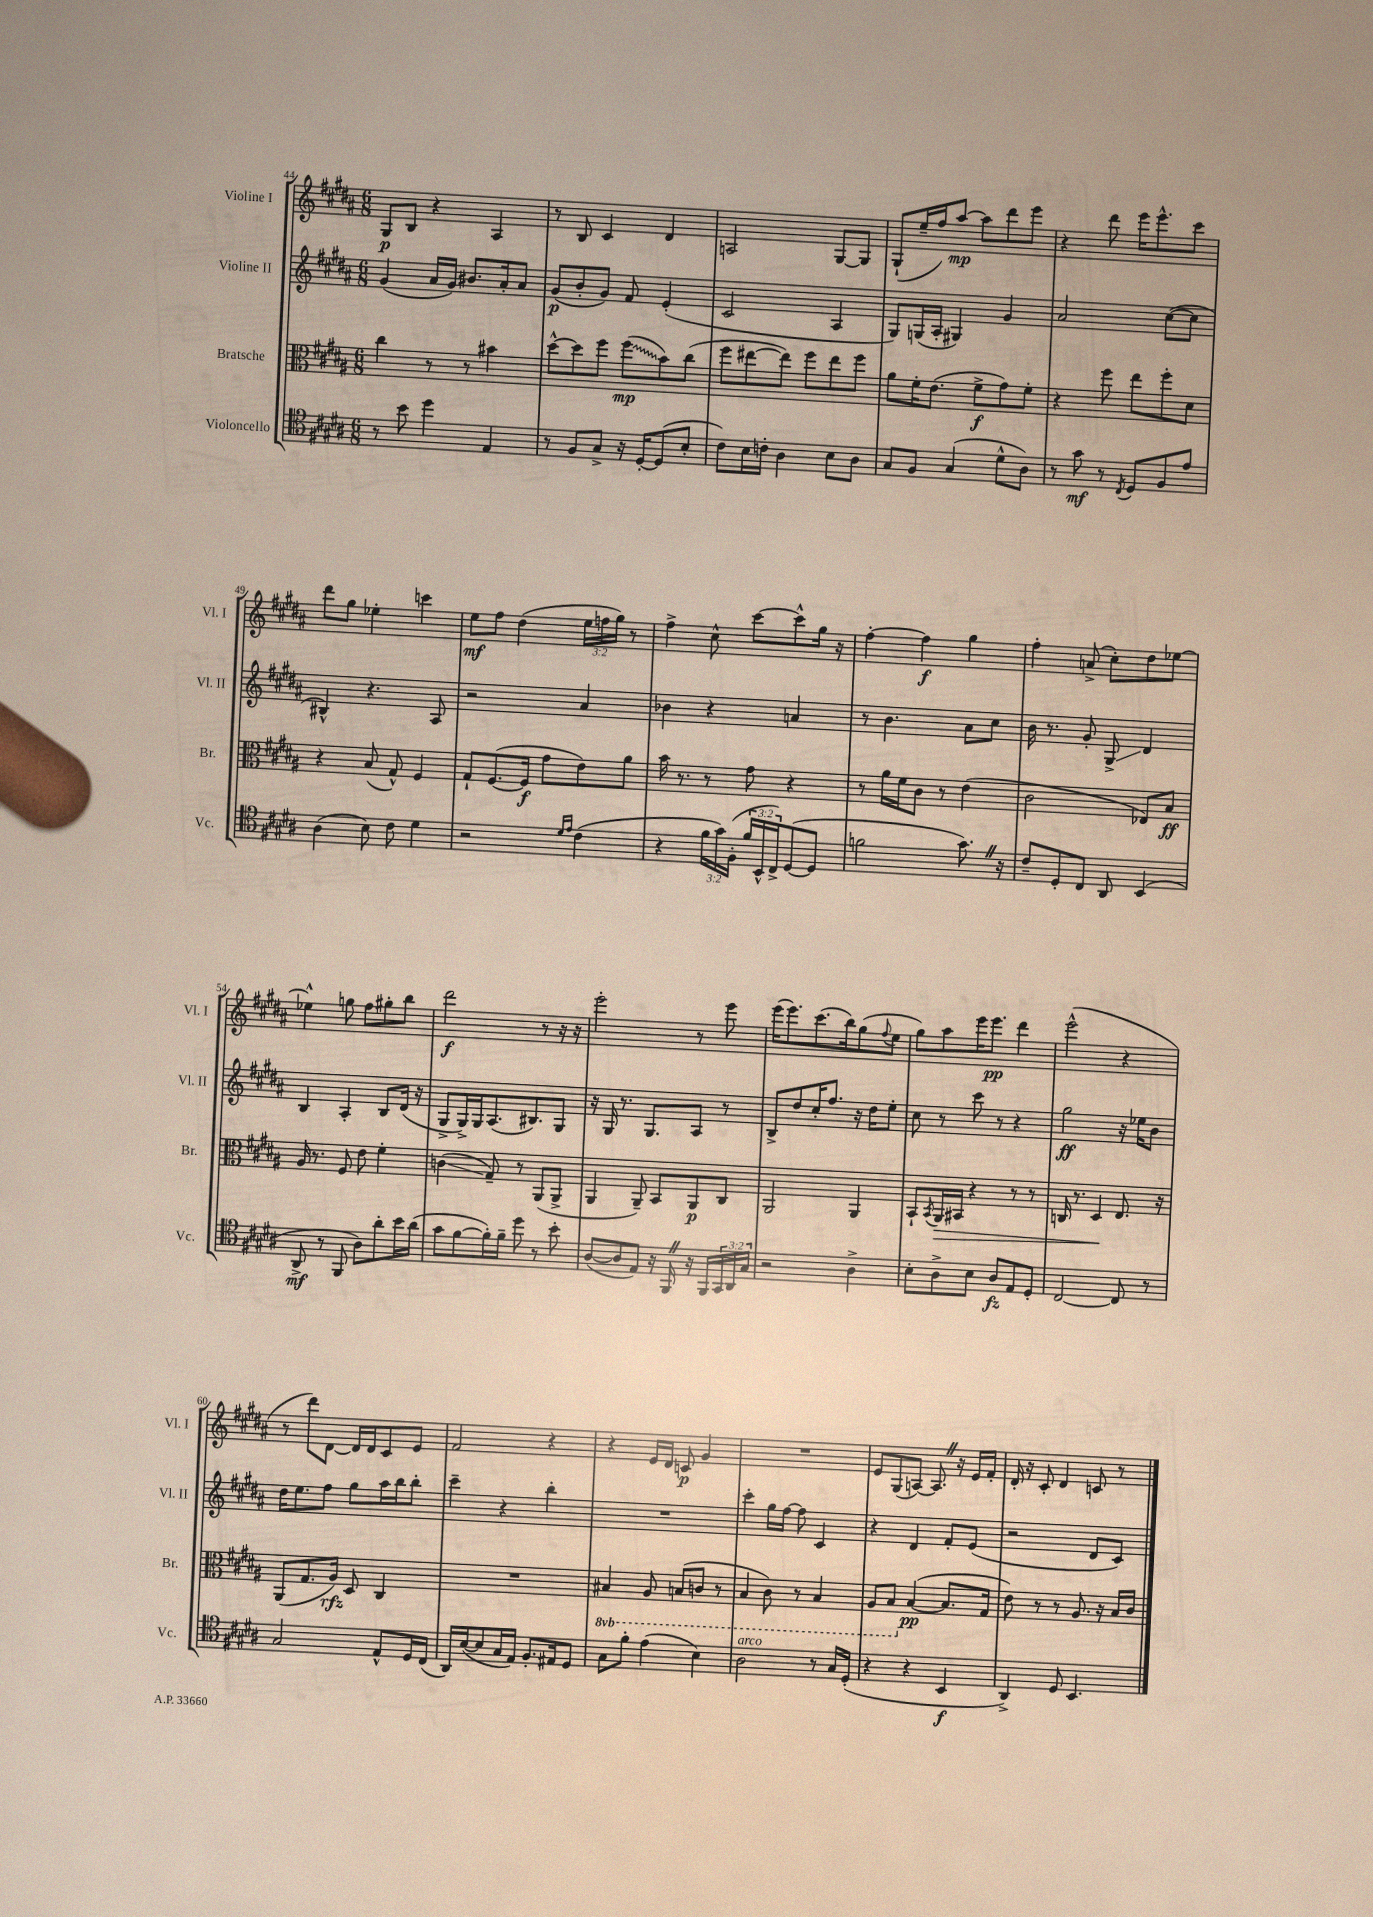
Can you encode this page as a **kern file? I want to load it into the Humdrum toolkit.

**kern	**kern	**kern	**kern
*staff4	*staff3	*staff2	*staff1
*clefC4	*clefC3	*clefG2	*clefG2
*k[f#c#g#d#a#]	*k[f#c#g#d#a#]	*k[f#c#g#d#a#]	*k[f#c#g#d#a#]
*M6/8	*M6/8	*M6/8	*M6/8
8r	4cc#	(4g#	8G#
8b	.	.	8B
4dd#	8r	16a#	4r
.	.	16g#)	.
.	8r	8.b#	.
4E	4b#	.	4A#
.	.	16a#'	.
.	.	8a#	.
=	=	=	=
8r	[8dd#^^	(8g#	8r
8F#	8dd#]	8b'	8B
8G#^	8ff#	8g#)	4c#
16r	(8ff#	8f#	.
[16D#'	.	.	.
(8D#]	8b)	(4e'	4d#
8B'	(8cc#	.	.
=	=	=	=
8c#)	8ff#	2c#	2A
16B	[8ee#	.	.
16c'	.	.	.
4A#	8ee#])	.	.
.	8ff#	.	.
8B	8ee#	4A#	[8G#
8A#	8ff#	.	8G#]
=	=	=	=
8G#	8a#	8G#)	(8G#`
8F#	16f#'	(16G	16ee~
.	(8.e	16A#'	16ff#)
(4G#	.	4G#)	[8aa#
.	8f#^	.	8aa#]
8d#^^	8g#)	4g#	8ddd#
8A#)	8f#'	.	8eee
=	=	=	=
8r	4r	2a#	4r
8g#	.	.	.
8r	8ff#	.	8ddd#
8qC#	.	.	.
8D#	8ee	.	16eee
.	.	.	8.eee^^
8F#	8ff#'	([8cc#	.
8e	8d#	8cc#]	8ccc#
=	=	=	=
(4A#	4r	4B#^^)	8ddd#
.	.	.	8gg#
8B)	(8B	4.r	4ee-'
8c#	8G#^^)	.	.
4d#	4F#	.	4ccc
.	.	8A#	.
=	=	=	=
2r	8G#`	2r	8ee
.	([8.F#	.	8ff#
.	.	.	(4dd#
.	16F#]	.	.
.	8g#	.	.
16qqd#	.	.	.
16qqe	.	.	.
(4c#	8e)	4a#	24ee
.	.	.	24ff
.	.	.	24gg#)
.	8a#	.	8r
=	=	=	=
4r	16b	4b-	4ff#^
.	8.r	.	.
24f#	8r	4r	8cc#^^
24g#)	.	.	.
(24F#'	.	.	.
24f#	8g#	.	[8ccc#
24BB^^	.	.	.
24C#^)	.	.	.
([8D#	4r	4a	8ccc#^^]
8D#]	.	.	16gg#
.	.	.	16r
=	=	=	=
2f	8r	8r	[4ff#'
.	16a#	4.b	.
.	16f#	.	.
.	8c#	.	4ff#]
.	8r	.	.
8.g#)	(4e	8a#	4gg#
.	.	8cc#	.
16r	.	.	.
=	=	=	=
8c#~	2c#	16b	4ff#'
.	.	8.r	.
8D#'	.	.	.
8C#	.	8g#'	(8a^
8AA#	.	8G#^	8cc#')
(4BB	8E-)	4d#	8dd#
.	8B	.	[8ee-
=	=	=	=
8AA#^	16A#	4B	4ee-^^]
.	8.r	.	.
8r	.	.	.
8FF#	8F#	4A#'	8gg
8A#)	8e	.	8ff#
8a#'	4f#'	8B	8gg#'
16b	.	(16d#	8bb
(16a#	.	16r	.
=	=	=	=
8g#	(4c	8G#^	2ddd#
[8f#	.	16G#^)	.
.	.	16G#	.
16f#'])	8G#~)	(8.A#	.
16f#~	.	.	.
8dd#	8r	.	.
.	.	8.B#)	.
8r	(8AA#	.	8r
8b'	8AA#^	8G#	16r
.	.	.	16r
=	=	=	=
([8A#	4AA#	16r	2eee'
.	.	16G#	.
8A#]	.	8.r	.
8E)	8AA#~)	.	.
.	.	8.G#	.
16r	8BB	.	.
16FF#	.	.	.
16r	8AA#	8A#	8r
16FF#	.	.	.
24GG#	8C#	8r	8eee
24AA#	.	.	.
24G#	.	.	.
=	=	=	=
2r	2AA#	8B^	(16eee
.	.	.	8.eee)
.	.	8dd#	.
.	.	16cc#'	(8.ccc#
.	.	8.ff#	.
.	.	.	16bb)
4A#^	4AA#	16r	(8gg#
.	.	16dd#	.
.	.	.	8qqff#
.	.	8ee'	8ee
=	=	=	=
8B'	8BB`	8cc#	8gg#)
.	8qBB	.	.
8A#^	16AA#	8r	8aa#
.	16BB#	.	.
8B	4r	8ccc#	16eee
.	.	.	8.eee
8A#	.	8r	.
8E	8r	4r	4ddd#
8D#'	8r	.	.
=	=	=	=
[2C#	16C	2gg#	(2eee^^
.	8.r	.	.
.	4D#	.	.
8C#]	8.E	16r	4r
.	.	16ee-	.
8r	.	8b	.
.	16r	.	.
=	=	=	=
2G#	(8AA#	16dd#	8r
.	.	8.ee	.
.	8.G#	.	8ddd#)
.	.	8ff#	[8d#
.	16A#)	.	.
.	8D#	8gg#	16d#]
.	.	.	16d#
8E^^	4C#	16aa#	8c#
.	.	16bb	.
16D#	.	8bb'	8e
(16C#	.	.	.
=	=	=	=
16AA#)	2.r	4ccc#~	2f#
([16B	.	.	.
8B]	.	.	.
16G#	.	4r	.
16E)	.	.	.
8.F#'	.	.	.
.	.	4bb'	4r
16E#	.	.	.
8D#	.	.	.
=	=	=	=
8G#	4BB#	2.r	4r
8f#'	.	.	.
(4e	8AA#	.	16e
.	.	.	16d#
.	(8BB	.	8c
4B)	8C	.	4g#
.	8r	.	.
=	=	=	=
2A#	4BB	4ccc#'	2.r
.	8C#)	16gg#	.
.	.	[16ff#	.
.	8r	8ff#]	.
8r	4BB	4c#	.
16G#	.	.	.
(16D#'	.	.	.
=	=	=	=
4r	8AA#	4r	8e
.	8BB	.	(8G#
4r	([4B	4d#	[8A)
.	.	.	8.A]
4BB	8.B]	8f#'	.
.	.	.	16r
.	.	(8e	16e
.	16G#	.	16f#'
=	=	=	=
4AA#^)	8e)	2r	16d#'
.	.	.	16r
.	8r	.	8c#'
8D#	8r	.	4d#
4.BB	8.A#	.	.
.	.	8d#	8c
.	16r	.	.
.	16B	8c#)	8r
.	16c#	.	.
==	==	==	==
*-	*-	*-	*-
